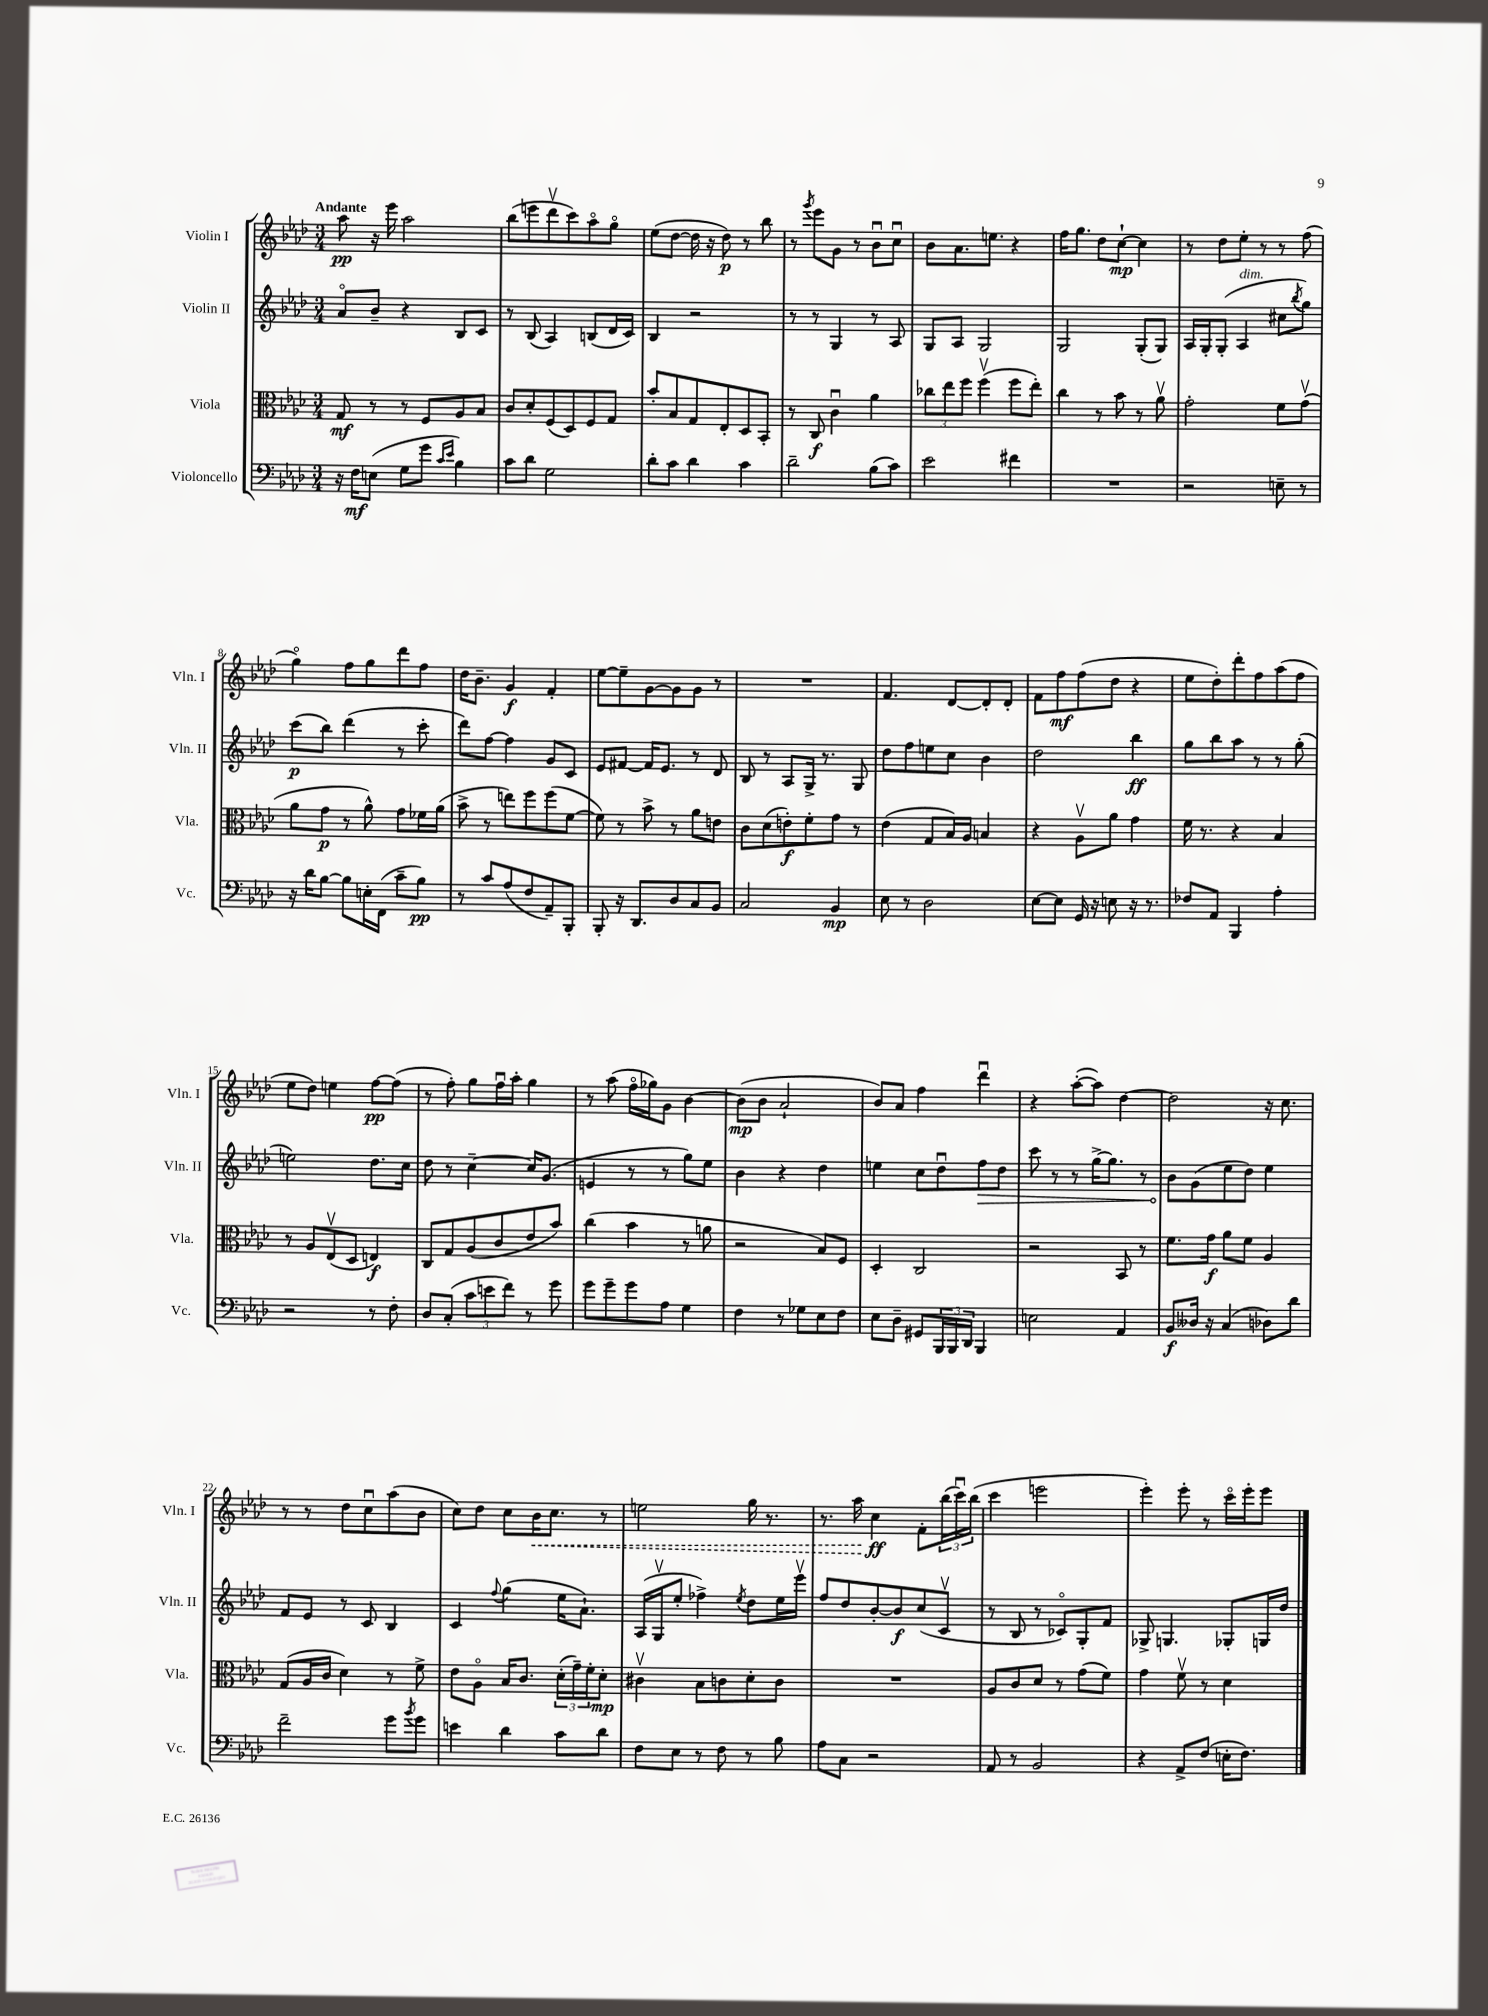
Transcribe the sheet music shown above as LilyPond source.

<<
\new StaffGroup <<
\new Staff = "s0" \with { instrumentName = "Violin I" shortInstrumentName = "Vln. I" } {
    \clef treble \key aes \major \numericTimeSignature \time 3/4 \tempo "Andante"
    aes''8\pp r16 ees'''16 aes''2 |
    bes''8( e'''8 des'''8\upbow c'''8) aes''8\flageolet g''8\flageolet |
    ees''8( des''8~ des''16 r16 des''8\p) r8 bes''8 |
    r8 \acciaccatura { g'''8 } ees'''8 g'8 r8 bes'8\downbow c''8\downbow |
    bes'8 aes'8. e''8. r4 |
    f''16 g''8. des''8 c''8~-!\mp c''4 |
    r8 des''8 ees''8-. r8 r8 f''8( |
    g''4\flageolet) f''8 g''8 des'''8 f''8 |
    des''16 bes'8.-- g'4\f f'4-. |
    ees''8~ ees''8-- g'8~ g'8 g'8 r8 |
    R2. |
    f'4. des'8~ des'8-. des'8-. |
    f'8 f''8\mf f''8( des''8 r4 |
    ees''8 des''8-.) des'''8-. f''8 aes''8( f''8 |
    ees''8 des''8) e''4 f''8~\pp f''8( |
    r8 f''8-.) g''8 f''16\downbow aes''16-. g''4 |
    r8 aes''8( f''16\flageolet ges''16) g'8 bes'4~ |
    bes'8\mp( bes'8 aes'2-! |
    bes'8) aes'8 f''4 des'''4\downbow |
    r4 aes''8~-.( aes''8) des''4~ |
    des''2 r16 c''8. |
    r8 r8 des''8 c''8\downbow aes''8( bes'8 |
    c''8) des''8 c''8 \once \override Hairpin.style = #'dashed-line bes'16\< c''8. r8 |
    e''2 g''16 r8. |
    r8. aes''16 c''4\ff\! f'8-. \tuplet 3/2 { bes''16( c'''16\downbow) bes''16( } |
    c'''4 e'''2 |
    ees'''4-.) ees'''8-. r8 c'''16\flageolet ees'''16-. ees'''8 \bar "|." |
}
\new Staff = "s1" \with { instrumentName = "Violin II" shortInstrumentName = "Vln. II" } {
    \clef treble \key aes \major \numericTimeSignature \time 3/4
    aes'8\flageolet bes'8-- r4 bes8 c'8 |
    r8 bes8( aes4) b8( des'16 c'16) |
    bes4 r2 |
    r8 r8 g4 r8 aes8 |
    g8 aes8 g2 |
    g2 g8-.( g8) |
    aes16 g16-. g8-.( aes4^\markup { \italic "dim." } cis''8 \acciaccatura { bes''8 } g''8) |
    c'''8\p( bes''8) des'''4( r8 c'''8-. |
    des'''8) f''8~ f''4 g'8 c'8 |
    ees'8 fis'8~ fis'16 ees'8. r8 des'8 |
    bes8 r8 aes8 g16-> r8. g8 |
    des''8 f''8 e''8 c''8 bes'4 |
    des''2 bes''4\ff |
    g''8 bes''8 aes''8 r8 r8 g''8-.( |
    e''2) des''8. c''16 |
    des''8 r8 c''4~-- c''16 g'8.( |
    e'4 r8 r8 g''8) ees''8 |
    bes'4 r4 des''4 |
    e''4 c''8 des''8\downbow \once \override Hairpin.circled-tip = ##t f''8\> des''8 |
    c'''8 r8 r8 g''16~-> g''8. r8 |
    bes'8\! g'8( ees''8 des''8) ees''4 |
    f'8 ees'8 r8 c'8 bes4 |
    c'4 \appoggiatura { f''8 } g''4( ees''16 aes'8.-!) |
    aes16( g16\upbow ees''8-. fes''4->) \acciaccatura { ees''8 } des''8 ees''16 ees'''16\upbow |
    f''8 des''8 bes'8~-. bes'8\f c''8( c'8\upbow |
    r8 bes8 r8 ces'8\flageolet) g8-. f'8 |
    ges8-> g4. ges8-. g16 des''16 \bar "|." |
}
\new Staff = "s2" \with { instrumentName = "Viola" shortInstrumentName = "Vla." } {
    \clef alto \key aes \major \numericTimeSignature \time 3/4
    g8\mf r8 r8 f8 aes8 bes8 |
    c'8 des'8-. f8( des8) f8 g8 |
    bes'8-. bes8 g8 ees8-. des8 bes,8-. |
    r8 c8\f c'4\downbow aes'4 |
    \tuplet 3/2 { ces''8 ees''8 f''8 } f''4\upbow( f''8 ees''8-.) |
    c''4 r8 bes'8 r8 aes'8\upbow |
    g'2-. f'8 g'8\upbow( |
    aes'8 g'8\p r8 aes'8-^) g'8 fes'16 aes'16( |
    bes'8-> r8 e''8) f''8 f''8( f'8~ |
    f'8) r8 bes'8-> r8 aes'8 e'8 |
    c'8 des'8( e'8-.\f) f'8-. g'8 r8 |
    ees'4( g8 bes16) aes16 b4 |
    r4 aes8\upbow aes'8 g'4 |
    f'16 r8. r4 bes4 |
    r8 aes8 ees8\upbow( des8 e4\f) |
    c8 g8 aes8( c'8 ees'8 bes'8) |
    c''4( bes'4 r8 a'8 |
    r2 bes8) f8 |
    des4-. c2 |
    r2 bes,8 r8 |
    f'8. g'16\f aes'8 f'8 aes4 |
    g8( aes16 c'16 des'4) r8 f'8-> |
    ees'8 aes8\flageolet bes16 c'8. \tuplet 3/2 { des'16-.( g'16--) f'16-. } des'8-.\mp |
    cis'4\upbow bes8 c'8 des'8-. c'8 |
    R2. |
    aes8 c'8 des'8 r8 g'8( f'8) |
    g'4 f'8\upbow r8 des'4 \bar "|." |
}
\new Staff = "s3" \with { instrumentName = "Violoncello" shortInstrumentName = "Vc." } {
    \clef bass \key aes \major \numericTimeSignature \time 3/4
    r16 f16\mf e8( g8 g'8 \grace { c'16 ees'16 } bes4) |
    c'8 des'8 g2 |
    des'8-. c'8 des'4 c'4 |
    des'2-- bes8( c'8) |
    ees'2 fis'4 |
    R2. |
    r2 e8-- r8 |
    r16 des'16 bes8~ bes8 e16-. f,16( c'8-- bes8\pp) |
    r8 c'8 aes8( f8 aes,8--) bes,,8-. |
    bes,,8-. r16 des,8. des8 c8 bes,8 |
    c2 bes,4\mp |
    ees8 r8 des2 |
    ees8~ ees8 g,16 r16 e8 r16 r8. |
    fes8 aes,8 bes,,4 aes4-. |
    r2 r8 f8-. |
    des8 c8-.( \tuplet 3/2 { c'8 e'8 f'8) } r8 g'8 |
    g'8 g'8-- g'8 aes8 g4 |
    f4 r8 ges8 ees8 f8 |
    ees8 des8-- gis,8 \tuplet 3/2 { bes,,16 bes,,16 des,16 } bes,,4 |
    e2 aes,4 |
    bes,8\f deses16 r16 c4( des8) des'8 |
    f'2-- g'8 \acciaccatura { bes'8 } g'8 |
    e'4 des'4 c'8 des'8 |
    f8 ees8 r8 f8 r8 bes8 |
    aes8 c8 r2 |
    aes,8 r8 bes,2 |
    r4 aes,8-> f8( e16-. f8.) \bar "|." |
}
>>
>>
